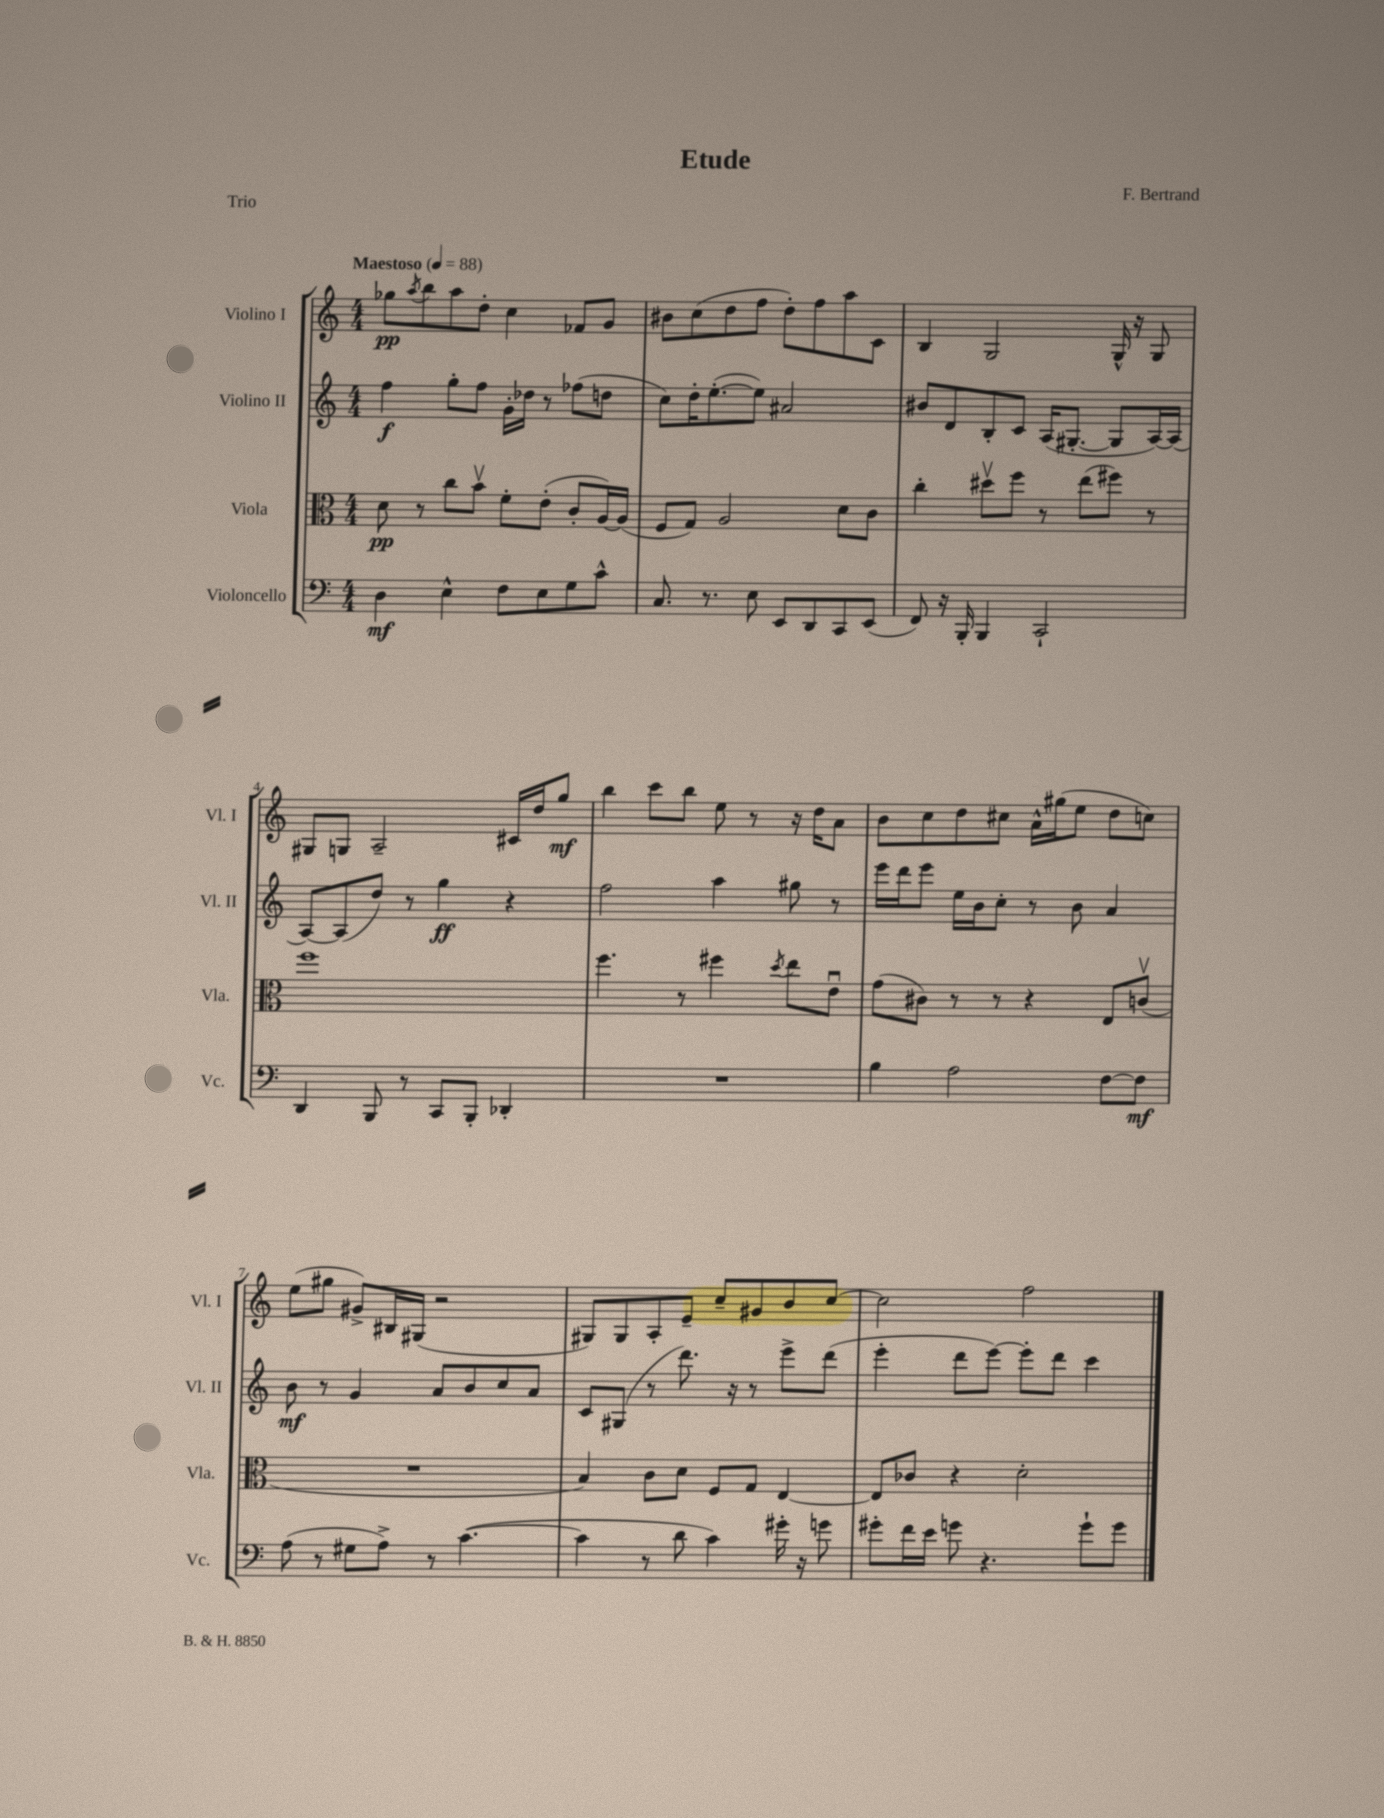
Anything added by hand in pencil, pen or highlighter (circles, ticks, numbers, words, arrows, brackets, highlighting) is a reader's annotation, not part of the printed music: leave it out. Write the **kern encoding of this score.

**kern	**dynam	**kern	**dynam	**kern	**dynam	**kern	**dynam
*part4	*part4	*part3	*part3	*part2	*part2	*part1	*part1
*staff4	*staff4	*staff3	*staff3	*staff2	*staff2	*staff1	*staff1
*I"Violoncello	*	*I"Viola	*	*I"Violino II	*	*I"Violino I	*
*I'Vc.	*	*I'Vla.	*	*I'Vl. II	*	*I'Vl. I	*
*clefF4	*	*clefC3	*	*clefG2	*	*clefG2	*
*k[]	*	*k[]	*	*k[]	*	*k[]	*
*M4/4	*	*M4/4	*	*M4/4	*	*M4/4	*
*MM88	*	*MM88	*	*MM88	*	*MM88	*
=1	=1	=1	=1	=1	=1	=1	=1
!	!	!	!	!	!	!LO:TX:a:B:t=Maestoso	!
4D\	mf	8d\	pp	4ff\	f	8gg-X\L	pp
.	.	.	.	.	.	8qaa/	.
.	.	8r	.	.	.	8bb\	.
4E^^\	.	8cc\L	.	8gg'\L	.	8aa\	.
.	.	8bv\J	.	8ff\J	.	8dd'\J	.
8F\L	.	8f'\L	.	16g'\LL	.	4cc\	.
.	.	.	.	16dd-X\JJ	.	.	.
8E\	.	(8e'\J	.	8r	.	.	.
8G\	.	8c'/L	.	(8ff-X\L	.	8f-X/L	.
8c^^\J	.	[16A/L)	.	8ddn\J	.	8g/J	.
.	.	(16A/JJ]	.	.	.	.	.
=2	=2	=2	=2	=2	=2	=2	=2
8.C/	.	8F/L	.	8cc\L)	.	8b#X\L	.
.	.	8G/J)	.	16dd'\K	.	(8cc\	.
8.r	.	.	.	([8.ee'\	.	.	.
.	.	2A/	.	.	.	8dd\	.
8E\	.	.	.	8ee\J])	.	8ff\J	.
8EE/L	.	.	.	2a#X/	.	8dd'\L)	.
8DD/	.	.	.	.	.	8ff\	.
8CC/	.	8d\L	.	.	.	8aa\	.
(8EE/J	.	8c\J	.	.	.	8c\J	.
=3	=3	=3	=3	=3	=3	=3	=3
8FF/)	.	4cc'\	.	8b#X/L	.	4B/	.
16r	.	.	.	8d/	.	.	.
16BBB'/	.	.	.	.	.	.	.
4BBB/	.	8dd#Xv\L	.	8B'/	.	2G/	.
.	.	8ff\J	.	8c/J	.	.	.
2CC`/	.	8r	.	(16A/KL	.	.	.
.	.	.	.	[8.G#X'/J	.	.	.
.	.	(8ee\L	.	.	.	.	.
.	.	8ff#X\J)	.	8G#/L]	.	16G^^/	.
.	.	.	.	.	.	16r	.
.	.	8r	.	[16A/L)	.	8G/	.
.	.	.	.	(16A/JJ]	.	.	.
!!LO:LB:g=z
=4	=4	=4	=4	=4	=4	=4	=4
4DD/	.	1ff	.	[8A/L)	.	8G#X/L	.
.	.	.	.	(8A/]	.	8Gn/J	.
8BBB/	.	.	.	8dd/J)	.	2A~/	.
8r	.	.	.	8r	.	.	.
8CC/L	.	.	.	4gg\	ff	.	.
8BBB'/J	.	.	.	.	.	.	.
4DD-X'/	.	.	.	4r	.	16c#X/LL	.
.	.	.	.	.	.	16dd/J	.
.	.	.	.	.	.	8gg/J	mf
=5	=5	=5	=5	=5	=5	=5	=5
1r	.	4.ff\	.	2ff\	.	4bb\	.
.	.	.	.	.	.	8ccc\L	.
.	.	8r	.	.	.	8bb\J	.
.	.	4ff#X\	.	4aa\	.	8ee\	.
.	.	.	.	.	.	8r	.
.	.	8qdd/	.	.	.	.	.
.	.	8ee\L	.	8gg#X\	.	16r	.
.	.	.	.	.	.	16dd\KL	.
.	.	8eu\J	.	8r	.	8a\J	.
=6	=6	=6	=6	=6	=6	=6	=6
4B\	.	(8g\L	.	16eee\LL	.	8b\L	.
.	.	.	.	16ddd\J	.	.	.
.	.	8c#X\J)	.	8eee\J	.	8cc\	.
2A\	.	8r	.	16ee\LL	.	8dd\	.
.	.	.	.	16b\J	.	.	.
.	.	8r	.	8cc'\J	.	8cc#X\J	.
.	.	4r	.	8r	.	16a^^\LL	.
.	.	.	.	.	.	(16gg#X\J	.
.	.	.	.	8b\	.	8ee\J	.
[8F\L	.	8E/L	.	4a/	.	8dd\L	.
8F\J]	mf	(8cnv/J	.	.	.	8ccn\J)	.
!!LO:LB:g=z
=7	=7	=7	=7	=7	=7	=7	=7
(8A\	.	1r	.	8b\	mf	(8ee\L	.
8r	.	.	.	8r	.	8gg#X\J	.
8G#X\L	.	.	.	4g/	.	8g#X^/L)	.
8A^\J)	.	.	.	.	.	16B#X/L	.
.	.	.	.	.	.	(16G#X/JJ	.
8r	.	.	.	8a/L	.	2r	.
([4.c\	.	.	.	8b/	.	.	.
.	.	.	.	8cc/	.	.	.
.	.	.	.	8a/J	.	.	.
=8	=8	=8	=8	=8	=8	=8	=8
4c\]	.	4B/)	.	8c/L	.	8G#X/L)	.
.	.	.	.	(8G#X/J	.	8G#/	.
8r	.	8c\L	.	8r	.	8A'/	.
8d\	.	8d\J	.	8.ddd\)	.	8e~/J	.
4c\)	.	8F/L	.	.	.	8cc~/L	.
.	.	.	.	16r	.	.	.
.	.	8G/J	.	8r	.	8g#X/	.
16g#X'\	.	[4E/	.	8eee^\L	.	8b/	.
16r	.	.	.	.	.	.	.
8gn\	.	.	.	(8ddd\J	.	[8cc/J	.
=9	=9	=9	=9	=9	=9	=9	=9
8g#X'\L	.	8E/L]	.	4eee'\	.	2cc\]	.
16f\L	.	8c-X/J	.	.	.	.	.
16e\JJ	.	.	.	.	.	.	.
8gn\	.	4r	.	8ddd\L	.	.	.
4.r	.	.	.	[8eee\J)	.	.	.
.	.	2d'\	.	8eee'\L]	.	2ff\	.
.	.	.	.	8ddd\J	.	.	.
8g`\L	.	.	.	4ccc\	.	.	.
8g\J	.	.	.	.	.	.	.
==	==	==	==	==	==	==	==
*-	*-	*-	*-	*-	*-	*-	*-
